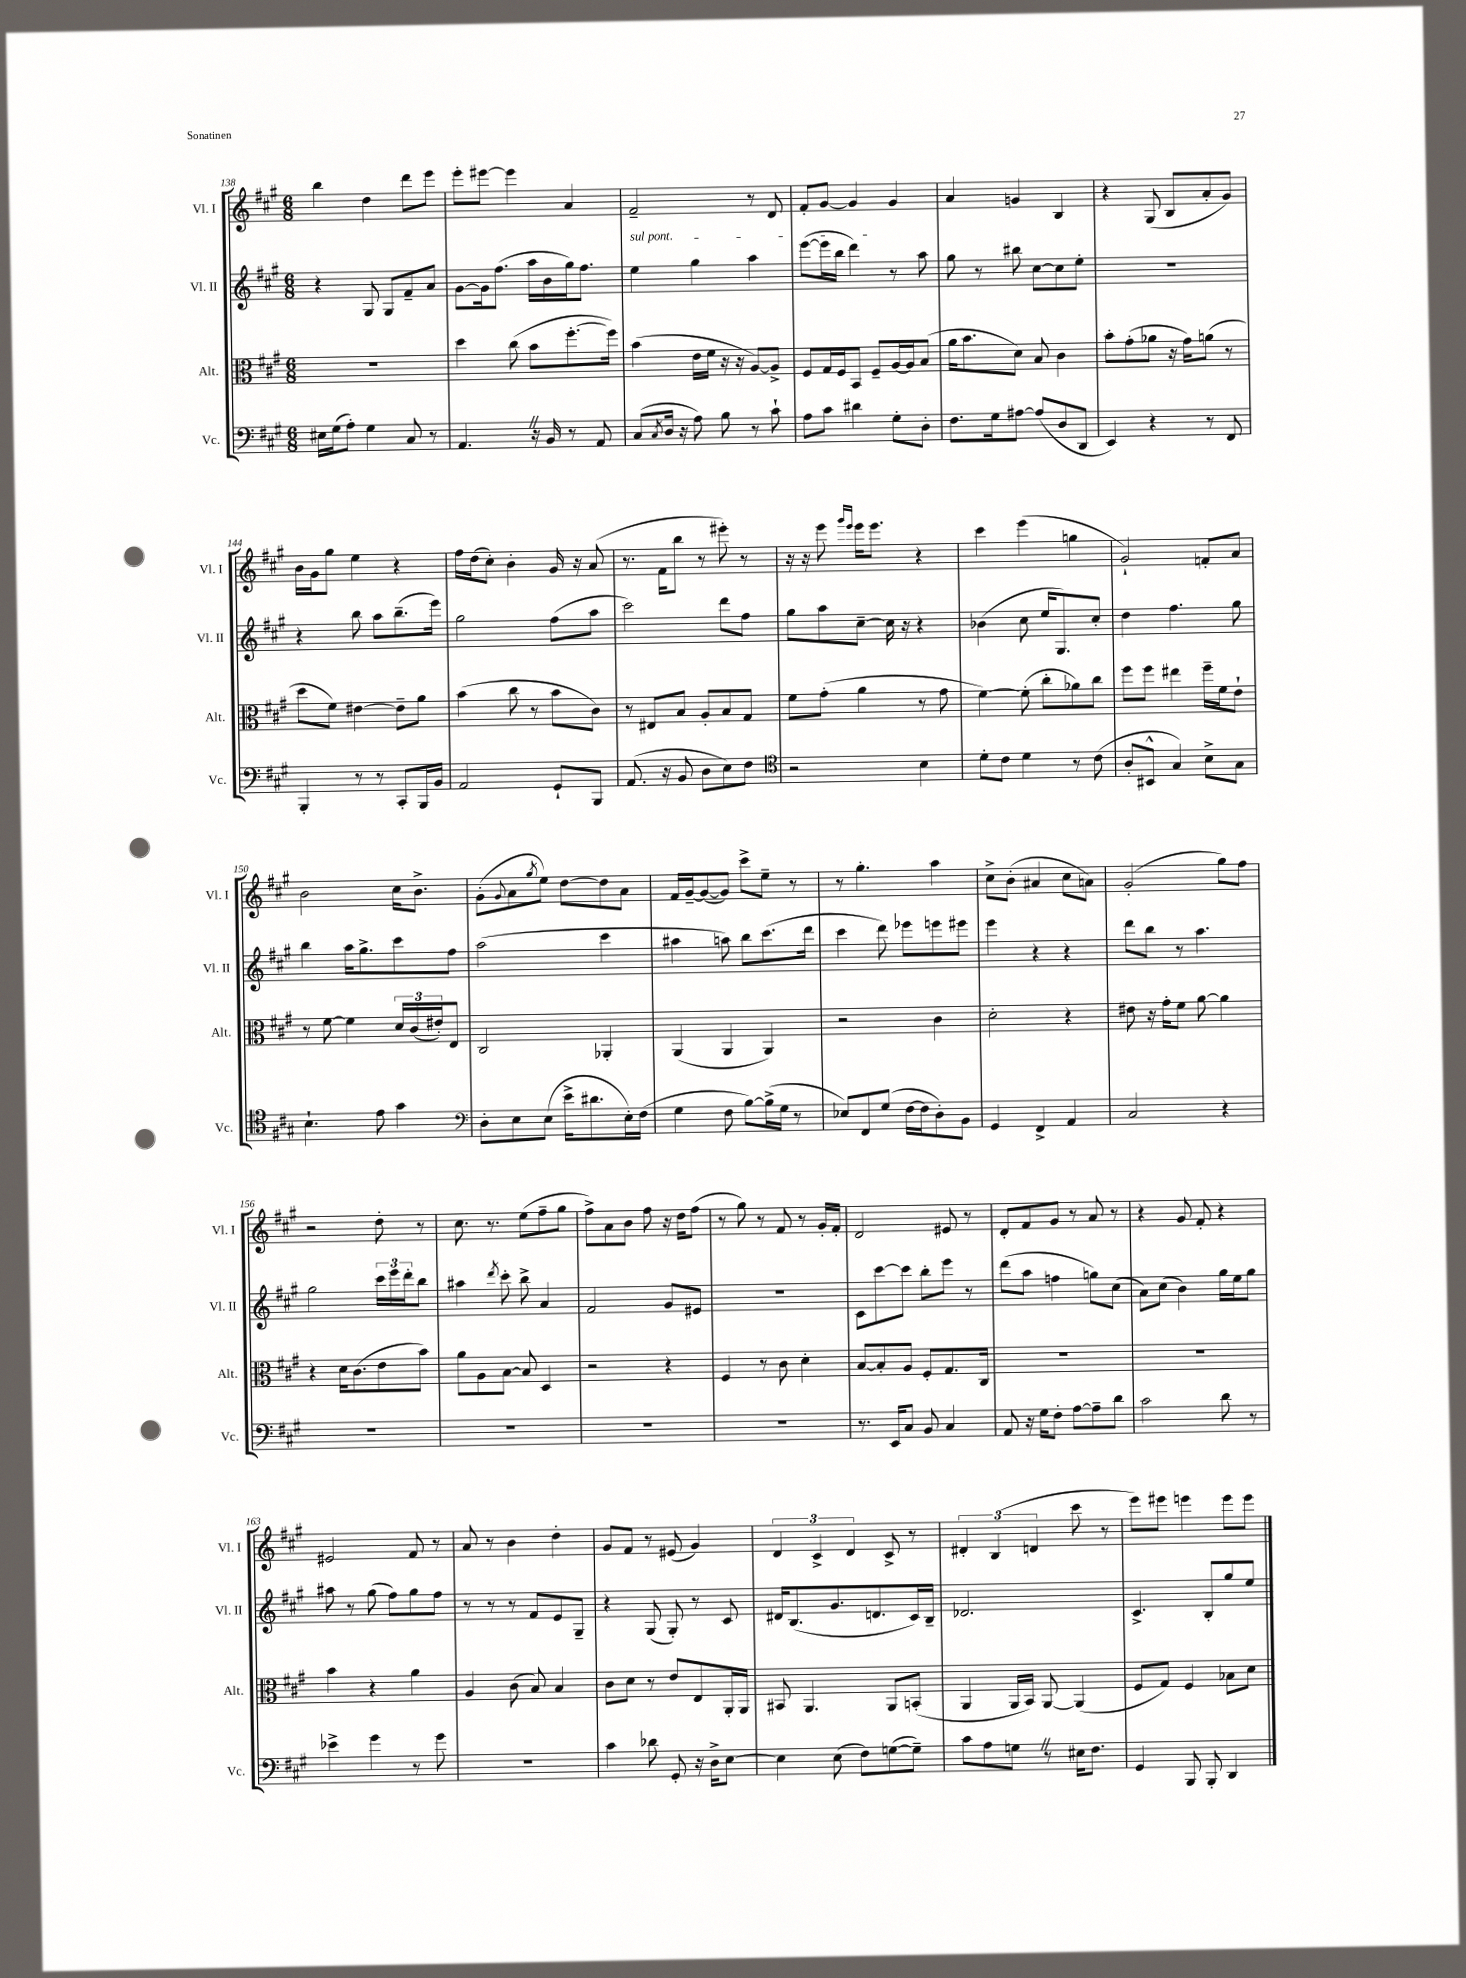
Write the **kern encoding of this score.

**kern	**kern	**kern	**kern
*staff4	*staff3	*staff2	*staff1
*clefF4	*clefC3	*clefG2	*clefG2
*k[f#c#g#]	*k[f#c#g#]	*k[f#c#g#]	*k[f#c#g#]
*M6/8	*M6/8	*M6/8	*M6/8
16E#	2.r	4r	4bb
(16G#	.	.	.
8A')	.	.	.
4G#	.	8G#	4dd
.	.	8G#	.
8C#	.	8f#~	8ddd
8r	.	8a	8eee
=	=	=	=
4.AA	4dd	[8g#	8eee'
.	.	16g#]	[8eee#
.	.	(8.ff#	.
.	(8cc#	.	4eee#]
16r	8b	16aa	.
16BB	.	16b	.
8r	[8.ff#'	16gg#)	4a
.	.	8.ff#	.
8AA	.	.	.
.	16ff#])	.	.
=	=	=	=
(8C#	(4b	4ee	2f#~
8qC#	.	.	.
16D	.	.	.
16r	.	.	.
8A)	16e	4gg#	.
.	16f#	.	.
8B	16r	.	.
.	16r	.	.
8r	[8A)	4aa	8r
8c#`	8A^]	.	8d
=	=	=	=
8A	8F#	([8eee	8f#'
8c#	16G#	16eee]	[8g#
.	16F#	16bb	.
4d#	8BB	4ddd)	4g#]
.	8F#~	.	.
8G#'	[16A	8r	4g#
.	16A]	.	.
8D'	(8B	8aa	.
=	=	=	=
8.F#	16a	8gg#	4a
.	8.b	.	.
.	.	8r	.
16G#	.	.	.
[8A#	8d)	8bb#	4g
(8A#]	8B	[8cc#	.
8D	4c#	8cc#]	4B
8DD	.	8ee'	.
=	=	=	=
4EE)	8b'	2.r	4r
.	(8g#'	.	.
4r	8a-	.	(8G#
.	16r	.	8B
.	16g#)	.	.
8r	(8a	.	8a'
8FF#	8r	.	8g#)
=	=	=	=
4BBB'	8dd	4r	16b
.	.	.	16g#
.	8f#)	.	8gg#
8r	[4e#	8bb	4ee
8r	.	8aa	.
8CC#'	8e#~]	(8.bb~	4r
16BBB	8a	.	.
16BB	.	16eee)	.
=	=	=	=
2AA	(4b	2gg#	16ff#
.	.	.	(16dd
.	.	.	8cc#')
.	8cc#	.	4b'
.	8r	.	.
8GG#`	8b	(8ff#	16g#
.	.	.	16r
8BBB	8c#)	8aa	(8a
=	=	=	=
(8.AA	8r	2ccc#)	8.r
.	8E#	.	.
16r	.	.	16f#
8BB	8B	.	8bb
8D	8A'	.	8r
8E)	8B	8ddd	8eee#')
8F#	8G#	8ff#	8r
=	=	=	=
*clefC4	*	*	*
2r	8f#	8gg#	16r
.	.	.	16r
.	(8g#'	8aa	8eee
.	.	.	16qqggg#
.	.	.	16qqeee
.	4a	[8cc#~	16eee
.	.	.	8.eee
.	.	16cc#]	.
.	.	16r	.
4B	8r	4r	4r
.	8g#	.	.
=	=	=	=
8d'	[4f#)	(4b-	4ccc#
8c#	.	.	.
4d	(8f#']	8cc#	(4eee
.	8cc#'	16ee	.
.	.	8.G#)	.
8r	8a-)	.	4gg
(8c#	8cc#	8cc#'	.
=	=	=	=
8A'	8ff#	4dd	2g#`)
8BB#^^	8ff#	.	.
4G#)	4ee#	4.ff#	.
8B^	16ff#~	.	8f'
.	16f#	.	.
8G#	8e`	8gg#	8a
=	=	=	=
4.B`	8r	4bb	2b
.	[8f#	.	.
.	4f#]	16aa	.
.	.	8.gg#^	.
8e	.	.	.
4g#	24d	8ccc#	16cc#
.	(24c#	.	.
.	.	.	8.b^
.	24e#')	.	.
.	8E	8ff#	.
=	=	=	=
*clefF4	*	*	*
8D'	2C#	(2aa	(8g#'
.	.	.	8qqg#
8E	.	.	8a
.	.	.	8qgg#
(8E	.	.	8ee)
16e^	.	.	[8dd
8.d#	.	.	.
.	4AA-'	4ccc#	8dd]
16E')	.	.	8a
(16F#	.	.	.
=	=	=	=
4G#	(4AA	4aa#	16f#
.	.	.	[16g#~
.	.	.	(8g#_
8F#	4AA	8aa)	8g#])
[8B)	.	8bb	8ccc#^
(16B^]	4AA)	(8.ccc#	8ee~
16G#	.	.	.
8r	.	.	8r
.	.	16ddd	.
=	=	=	=
8E-)	2r	4ccc#	8r
8FF#	.	.	4.gg#'
(8G#	.	8ddd)	.
[16F#	.	8eee-	.
16F#]	.	.	.
8D')	4c#	8eee	4aa
8BB	.	8eee#	.
=	=	=	=
4GG#	2d'	4eee	8cc#^
.	.	.	(8b'
4FF#^	.	4r	4a#
4AA	4r	4r	8cc#
.	.	.	8a)
=	=	=	=
2C#	8e#	8ddd	(2g#'
.	16r	8bb	.
.	16g#'	.	.
.	8f#	8r	.
.	[8a	4.aa	.
4r	4a]	.	8gg#)
.	.	.	8ff#
=	=	=	=
2.r	4r	2gg#	2r
.	16d	.	.
.	(8.c#	.	.
.	8e	24ccc#	8dd'
.	.	24eee	.
.	.	24ddd'	.
.	8b)	8bb	8r
=	=	=	=
2.r	8a	4aa#	8.cc#
.	8A	.	.
.	.	.	8.r
.	.	8qddd	.
.	[8B	8ccc#'	.
.	8B]	8bb^	(8ee
.	4D	4a	8ff#~
.	.	.	8gg#
=	=	=	=
2.r	2r	2f#	8ff#^)
.	.	.	8a
.	.	.	8b
.	.	.	8ff#
.	4r	8g#	16r
.	.	.	16dd
.	.	8e#	(8ff#
=	=	=	=
2.r	4F#	2.r	8r
.	.	.	8gg#)
.	8r	.	8r
.	8c#	.	8f#
.	4d'	.	8r
.	.	.	16g#'
.	.	.	16f#'
=	=	=	=
8.r	[8B	8c#	2d
.	8B']	[8ccc#	.
16EE	.	.	.
8C#	8A	8ccc#]	.
8BB	8F#'	8bb'	.
4C#	8.G#	8eee	8e#
.	.	8r	8r
.	16C#	.	.
=	=	=	=
8AA	2.r	(8ddd	8d'
16r	.	8aa	8f#
16G#	.	.	.
8F#'	.	4ff	8g#
[8A	.	.	8r
8A~]	.	8gg)	8a
8d	.	(8cc#	8r
=	=	=	=
2c#	2.r	8a)	4r
.	.	(8cc#	.
.	.	4b)	8g#
.	.	.	8f#'
8d	.	16gg#	4r
.	.	16ee	.
8r	.	8gg#	.
=	=	=	=
4e-^	4b	8aa#	2e#
.	.	8r	.
4g#	4r	(8gg#	.
.	.	8ff#)	.
8r	4a	8gg#	8f#
8g#	.	8ff#	8r
=	=	=	=
2.r	4A	8r	8a
.	.	8r	8r
.	(8c#	8r	4b
.	8B)	8f#	.
.	4B	8e	4dd'
.	.	8G#~	.
=	=	=	=
4c#	8c#	4r	8g#
.	8d	.	8f#
8d-	8r	(8G#	8r
8GG#'	8e	8G#')	(8e#
16r	8E	8r	4g#)
16D^	.	.	.
[8E	16AA'	8c#	.
.	16AA	.	.
=	=	=	=
4E]	8BB#	16d#	6d
.	.	(8.B	.
.	4.AA	.	.
.	.	.	6c#^
(8E	.	8.g#	.
.	.	.	6d
8F#)	.	.	.
.	.	8.d	.
([8G	8AA	.	8c#^
8G~])	(8BB'	16c#)	8r
.	.	16B~	.
=	=	=	=
8c#	4AA	2.d-	6d#'
8A	.	.	.
.	.	.	(6B
8G	16AA	.	.
.	16BB)	.	.
.	.	.	6d
8r	[8AA	.	.
16E#	(4AA]	.	8ccc#
8.F#	.	.	.
.	.	.	8r
=	=	=	=
4GG#	8F#	4.c#^	8eee)
.	8G#)	.	8eee#
8BBB	4F#	.	4eee
8BBB'	.	8B'	.
4DD	8B-	8gg#	8eee
.	8d	8ee	8eee
==	==	==	==
*-	*-	*-	*-
